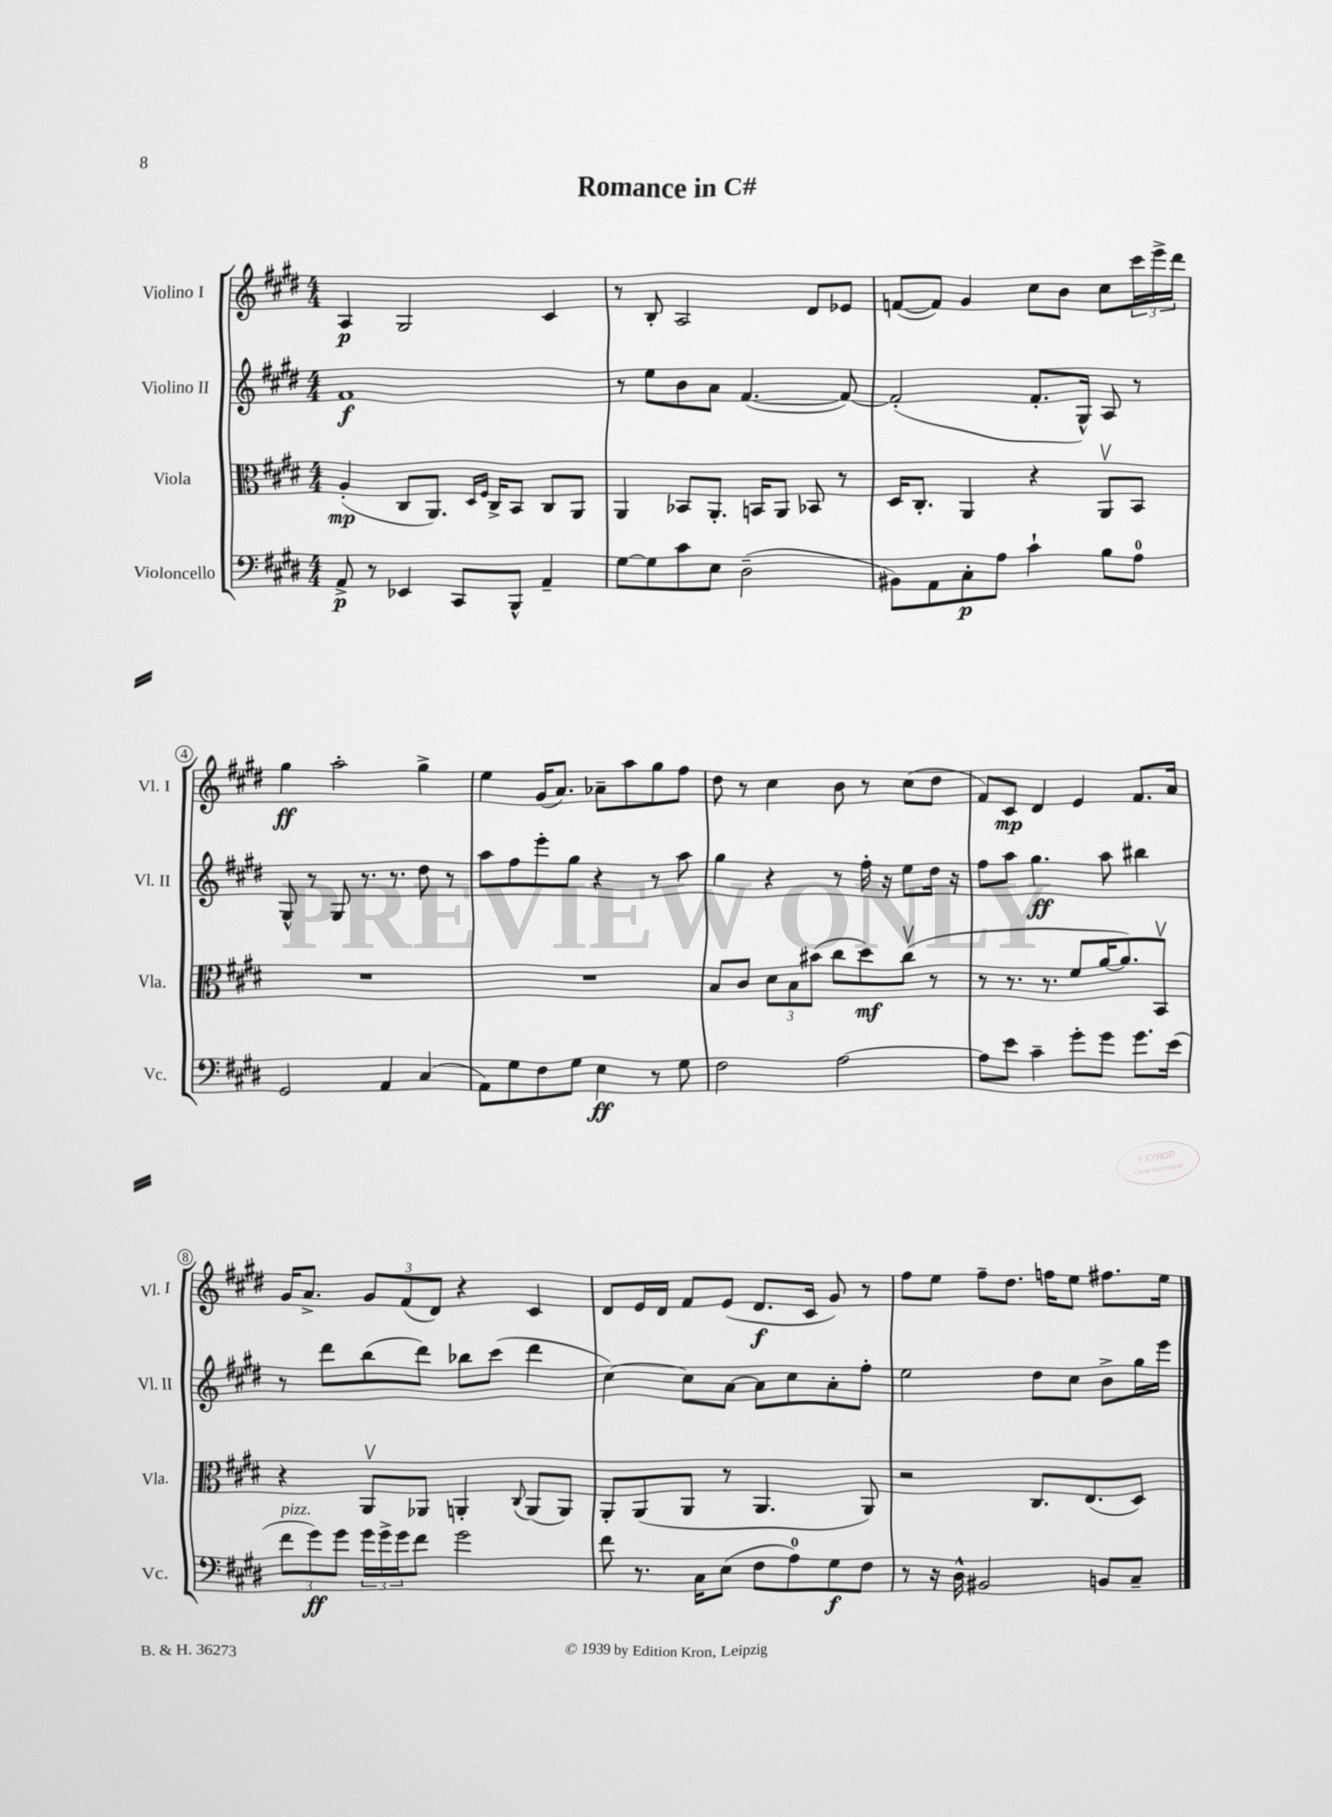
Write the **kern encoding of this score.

**kern	**kern	**kern	**kern
*staff4	*staff3	*staff2	*staff1
*clefF4	*clefC3	*clefG2	*clefG2
*k[f#c#g#d#]	*k[f#c#g#d#]	*k[f#c#g#d#]	*k[f#c#g#d#]
*M4/4	*M4/4	*M4/4	*M4/4
8AA^	(4A'	1f#	4A
8r	.	.	.
4EE-	8C#	.	2G#
.	8.AA)	.	.
8CC#	.	.	.
.	16qqD#	.	.
.	16qqF#	.	.
.	16C#^	.	.
8BBB^^	8BB	.	.
4AA~	8C#	.	4c#
.	8AA	.	.
=	=	=	=
[8G#	4AA	8r	8r
8G#]	.	8ee	8B'
8c#	8BB-	8b	2A
8E	8.AA'	8a	.
(2D#~	.	([4.f#	.
.	16BB	.	.
.	8AA	.	.
.	8BB-	.	8d#
.	8r	8f#_)	8e-
=	=	=	=
8BB#)	16D#	(2f#']	([8f
.	8.C#'	.	.
8AA	.	.	8f])
8C#'	4AA	.	4g#
8A	.	.	.
4c#`	4r	8.f#'	8cc#
.	.	.	8b
.	.	16G#^^)	.
8B	8AAv	8A	8cc#
8A	8BB	8r	24ccc#
.	.	.	24eee^
.	.	.	24ddd#
=	=	=	=
2GG#	1r	8G#^^	4gg#
.	.	8r	.
.	.	8G#	2aa'
.	.	8.r	.
4AA	.	.	.
.	.	8.r	.
(4C#	.	8dd#	4gg#^
.	.	8r	.
=	=	=	=
8AA)	1r	8aa	4ee
8G#	.	8ff#	.
8F#	.	8eee'	(16g#
.	.	.	8.a)
8G#	.	8gg#	.
4E	.	4r	8a-~
.	.	.	8aa
8r	.	8r	8gg#
8G#	.	8aa	8ff#
=	=	=	=
2F#	8B	4gg#	8dd#
.	8c#	.	8r
.	12d#	4r	4cc#
.	12B	.	.
.	(12b#	.	.
[2A	8cc#	8r	8b
.	8dd#)	16ff#'	8r
.	.	16r	.
.	(8cc#v	8ee	(8cc#
.	8r	16dd#	8dd#
.	.	16r	.
=	=	=	=
8A]	8r	8ff#	8f#)
8e	8.r	8aa	8c#
4c#~	.	4.gg#	4d#
.	8.r	.	.
8g#'	8f#	.	4e
8g#	[16a	8aa	.
.	8.a])	.	.
8.g#	.	4bb#	8.f#
.	8BBv	.	.
(16e	.	.	16a
=	=	=	=
12f#	4r	8r	16g#
.	.	.	8.a^
12g#)	.	.	.
.	.	8ddd#	.
12g#	.	.	.
24g#	8AAv	(8bb	12g#
24g#^	.	.	.
24g#	.	.	(12f#
8f#	8AA-	8ddd#)	.
.	.	.	12d#)
2g#	4AA'	8bb-	4r
.	.	(8ccc#	.
.	8qqC#	.	.
.	(8AA	4ddd#	4c#
.	8AA)	.	.
=	=	=	=
8f#	8AA'	[4cc#)	8d#
8.r	(8AA	.	16e
.	.	.	16d#
.	8AA	8cc#]	8f#
16C#	.	.	.
(8E	8r	[8a	(8e
8F#	4.AA	8a]	8.d#
8A)	.	8cc#	.
.	.	.	16c#
8G#	.	8a'	8g#)
8F#	8AA)	8ff#'	8r
=	=	=	=
8r	2r	2ee	8ff#
16r	.	.	8ee
16D#^^	.	.	.
2BB#	.	.	8ff#~
.	.	.	8.dd#
.	8.C#	8dd#	.
.	.	.	16ff
.	.	8cc#	8ee
.	(8.E	.	.
8BB	.	8b^	8.ff#
8C#~	8D#)	16gg#	.
.	.	16eee	16ee
==	==	==	==
*-	*-	*-	*-
